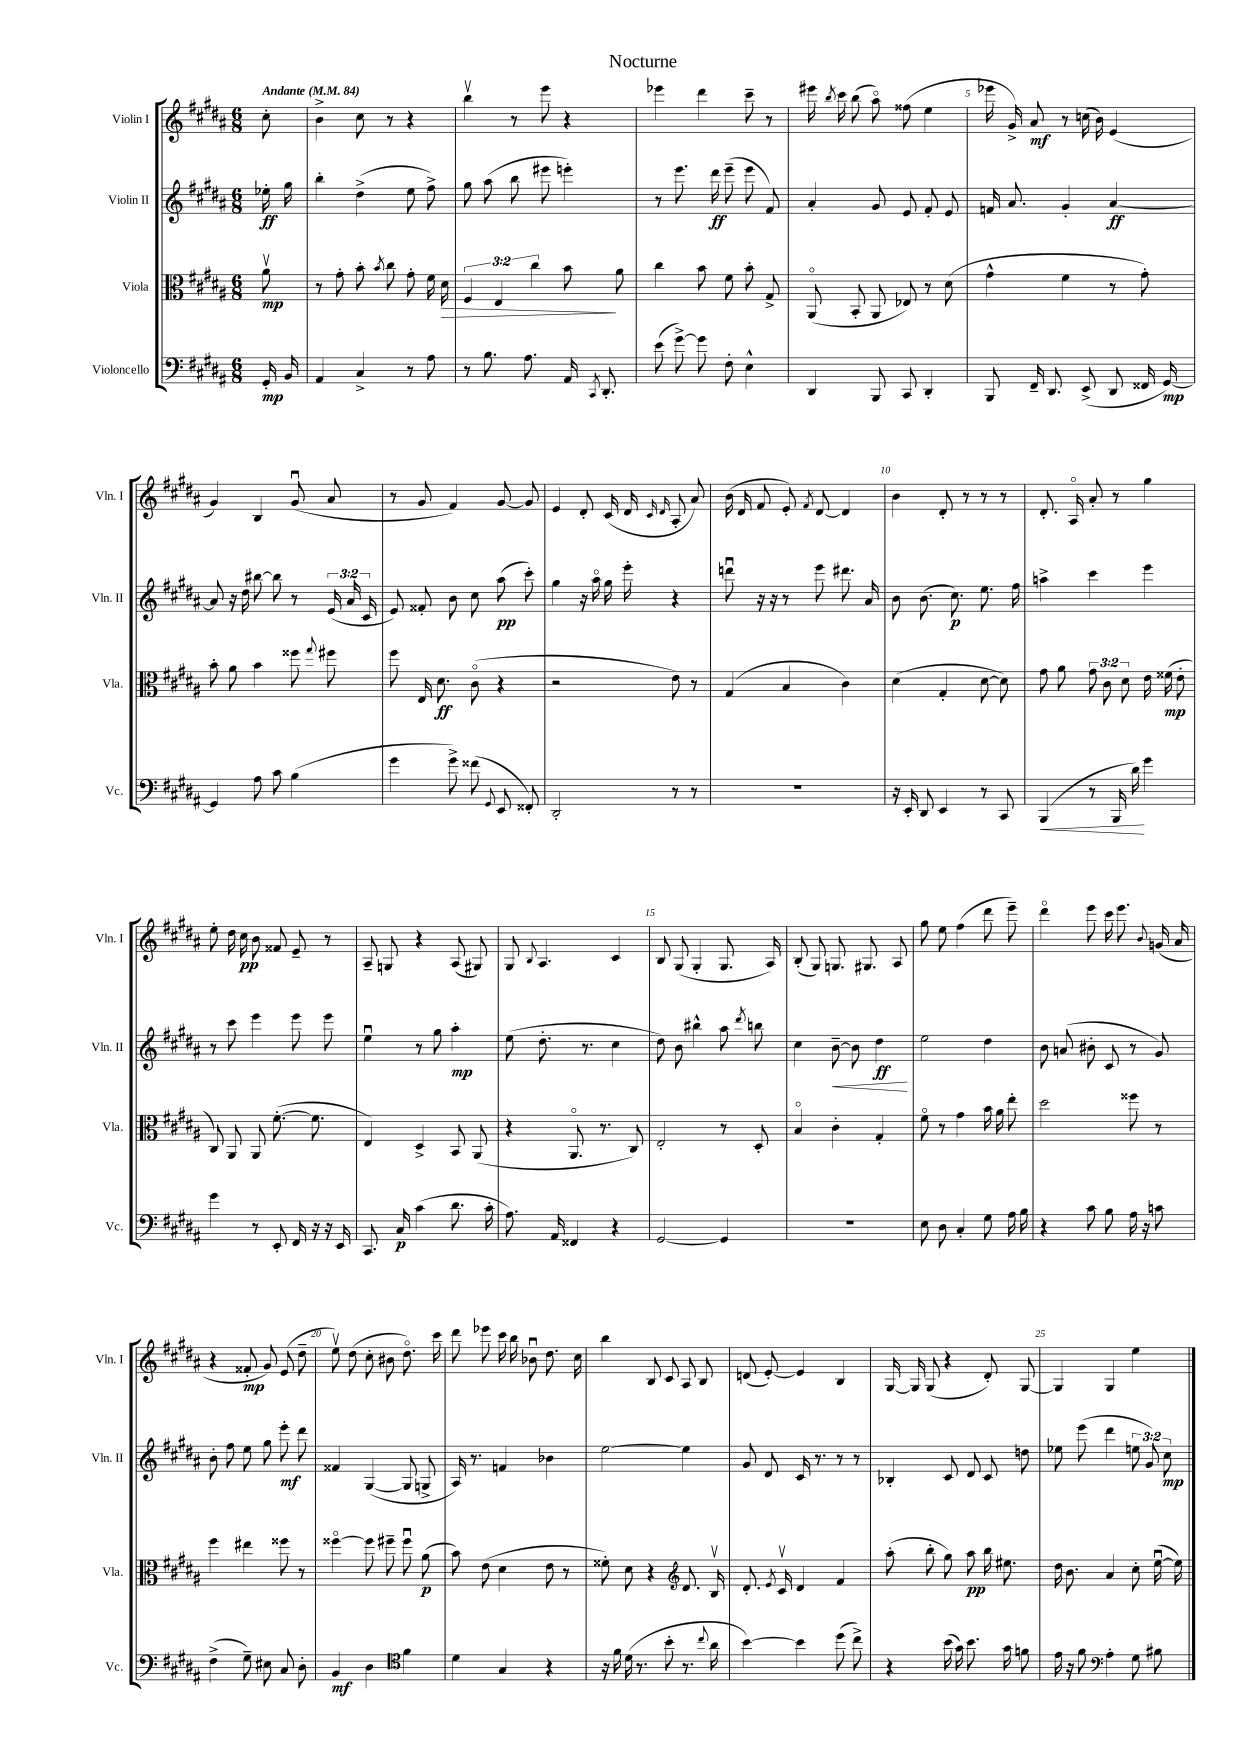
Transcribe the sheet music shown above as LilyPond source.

\header { title = "Nocturne" }
<<
\new StaffGroup <<
\new Staff = "s0" \with { instrumentName = "Violin I" shortInstrumentName = "Vln. I" } {
    \clef treble \key b \major \numericTimeSignature \time 6/8 \partial 8 \tempo "Andante" 4 = 84
    \autoBeamOff cis''8-. |
    b'4-> cis''8 r8 r4 |
    b''4\upbow r8 e'''8 r4 |
    ees'''4 dis'''4 cis'''8-- r8 |
    eis'''16 \acciaccatura { b''8 } cis'''16 b''8( ais''8\flageolet) fisis''8( e''4 |
    ees'''16 gis'16->) ais'8\mf r8 c''16( b'16) e'4( |
    gis'4) b4 gis'8\downbow( ais'8 |
    r8 gis'8 fis'4) gis'8~ gis'8 |
    e'4 dis'8-. cis'16( dis'16 \grace { cis'16 dis'16 } ais8-. ais'8) |
    b'16( dis'16 fis'8 e'8-.) \acciaccatura { fis'8 } dis'8~ dis'4 |
    b'4 dis'8-. r8 r8 r8 |
    dis'8.-. ais16\flageolet ais'8-. r8 gis''4 |
    e''8-. dis''16 cis''16\pp b'8 fisis'8 e'8-- r8 |
    ais8-- g8 r4 ais8( gis8) |
    gis8 \appoggiatura { b8 } ais4. cis'4 |
    b8 gis8( gis4-. gis8. ais16) |
    b8-.( gis8) g8. gis8. ais8 |
    gis''8 e''8 fis''4( dis'''8 e'''8--) |
    dis'''4\flageolet e'''8 cis'''16 e'''8. \appoggiatura { b'8 } g'16( ais'16 |
    r4 fisis'8-.\mp gis'8) e'8( dis''8-- |
    e''8\upbow) dis''8( cis''8-. bis'8 dis''8.\flageolet) cis'''16 |
    dis'''8 ees'''8 cis'''16 b''16 bes'8\downbow dis''8. cis''16 |
    b''4 b8 cis'8 ais8 b8 |
    d'8( e'8~-.) e'4 b4 |
    gis16~ gis16 gis8( r4 dis'8-.) gis8~ |
    gis4 gis4 e''4 \bar "|." |
}
\new Staff = "s1" \with { instrumentName = "Violin II" shortInstrumentName = "Vln. II" } {
    \clef treble \key b \major \numericTimeSignature \time 6/8 \override Staff.TupletNumber.text = #tuplet-number::calc-fraction-text \partial 8
    \autoBeamOff ees''16-.\ff gis''16 |
    b''4-. dis''4->( e''8 fis''8->) |
    gis''8 ais''8( b''8 eis'''8 e'''4-.) |
    r8 e'''8. dis'''16\ff e'''8--( e'''8 fis'8) |
    ais'4-. gis'8 e'8 fis'8-. e'8 |
    f'16 ais'8. gis'4-. ais'4~\ff |
    ais'8 r16 dis''16 bis''8~ bis''8 r8 \tuplet 3/2 { e'16( ais'16 cis'16 } |
    e'8) fisis'8-. b'8 cis''8 ais''8\pp( cis'''8-.) |
    gis''4 r16 ais''16\flageolet gis''16 e'''16-. r4 |
    d'''8\downbow r16 r16 r8 e'''8 dis'''8. ais'16 |
    b'8 b'8.( cis''8.\p) e''8. fis''16 |
    a''4-> cis'''4 e'''4 |
    r8 cis'''8 e'''4 e'''8 e'''8 |
    e''4\downbow r8 gis''8 ais''4-.\mp |
    e''8( dis''8.-. r8. cis''4 |
    dis''8) b'8 bis''4-^ ais''8 \acciaccatura { dis'''8 } b''8 |
    cis''4 b'8~--\< b'8 dis''4\ff\! |
    e''2 dis''4 |
    b'8 a'8( bis'8-. cis'8 r8 gis'8) |
    b'8-. fis''8 e''8 gis''8 e'''8-.\mf dis'''8 |
    fisis'4 gis4~( gis8 g8-> |
    ais16) r8. f'4 bes'4 |
    e''2~ e''4 |
    gis'8 dis'8 cis'16 r8. r8 r8 |
    bes4-. cis'8 dis'8 cis'8 d''8 |
    ees''8 e'''8( dis'''4 \tuplet 3/2 { e''8 gis'8) cis''8\mp } \bar "|." |
}
\new Staff = "s2" \with { instrumentName = "Viola" shortInstrumentName = "Vla." } {
    \clef alto \key b \major \numericTimeSignature \time 6/8 \override Staff.TupletNumber.text = #tuplet-number::calc-fraction-text \partial 8
    \autoBeamOff ais'8\upbow\mp |
    r8 gis'8-. b'8-. \acciaccatura { b'8 } cis''8 gis'8-. fis'16 dis'16\> |
    \tuplet 3/2 { fis4 e4 cis''4 } b'8\! ais'8 |
    cis''4 b'8 fis'8 b'8-. gis8-> |
    ais,8\flageolet( b,8-. ais,8 ees8) r8 dis'8( |
    gis'4-^ fis'4 r8 gis'8-.) |
    b'8-. ais'8 b'4 fisis''8 \appoggiatura { gis''8 } fis''8 |
    fis''8 e16 dis'8.\ff cis'8\flageolet( r4 |
    r2 e'8) r8 |
    gis4( b4 cis'4) |
    dis'4( gis4-. dis'8~ dis'8) |
    gis'8 ais'8 \tuplet 3/2 { gis'8 cis'8 dis'8 } e'16 fisis'16\mp( e'8-. |
    cis8) ais,8 ais,8 fis'8.~-.( fis'8. |
    e4) dis4-> b,8 ais,8( |
    r4 ais,8.\flageolet r8. cis8) |
    e2-. r8 dis8-. |
    b4\flageolet cis'4-. gis4-. |
    fis'8\flageolet r8 gis'4 b'16 ais'16 e''8-. |
    dis''2 fisis''8 r8 |
    fis''4 eis''4 fisis''8 r8 |
    fisis''4~\flageolet fisis''8 fis''8-- fis''8\downbow ais'8\p( |
    b'8) e'8( dis'4 e'8 r8 |
    fisis'8-.) dis'8 r4 \clef treble dis'8. b16\upbow |
    dis'8.-. \acciaccatura { e'8 } cis'16\upbow dis'4 fis'4 |
    ais''8-.( b''8-. gis''8) ais''8\pp b''16 eis''8. |
    dis''16 b'8. ais'4 cis''8-. e''16~\downbow( e''16) \bar "|." |
}
\new Staff = "s3" \with { instrumentName = "Violoncello" shortInstrumentName = "Vc." } {
    \clef bass \key b \major \numericTimeSignature \time 6/8 \partial 8
    \autoBeamOff gis,16-.\mp b,16 |
    ais,4 cis4-> r8 ais8 |
    r8 b8. ais8. ais,16 \acciaccatura { cis,8 } dis,8.-. |
    e'8( gis'8~->) gis'8 fis8-. e4-^ |
    dis,4 b,,8 cis,8 dis,4-. |
    b,,8 fis,16-- dis,8. e,8->( dis,8 fisis,16 gis,16~\mp) |
    gis,4 ais8 cis'8 b4( |
    gis'4 gis'8->) fisis'8( \appoggiatura { gis,8 } e,8 fisis,8-.) |
    dis,2-. r8 r8 |
    R2. |
    r16 e,16-. dis,8 e,4 r8 cis,8 |
    b,,4\<( r8 b,,16 dis'16\!) gis'4 |
    gis'4 r8 e,8-. fis,16 r16 r16 e,16 |
    cis,8. cis16\p cis'4( dis'8. cis'16-. |
    ais8.) ais,16 fisis,4 r4 |
    gis,2~ gis,4 |
    R2. |
    e8 dis8 cis4-. gis8 ais16 b16 |
    r4 cis'8 b8 ais16 r16 c'8 |
    fis4->( gis8--) eis8 cis8 dis8-. |
    b,4\mf dis4 \clef tenor fis'4 |
    dis'4 gis4 r4 |
    r16 fis'16 dis'16( r8. b'8-. r8. \appoggiatura { cis''8 } ais'16 |
    b'4~) b'4 dis''8( cis''8->) |
    r4 b'16( gis'16) b'8. gis'16 f'8 |
    e'16 r16 fis'8 \clef bass ais4-. gis8 bis8 \bar "|." |
}
>>
>>
\layout { \context { \Score \override BarNumber.break-visibility = ##(#f #t #t) barNumberVisibility = #(every-nth-bar-number-visible 5) } }
